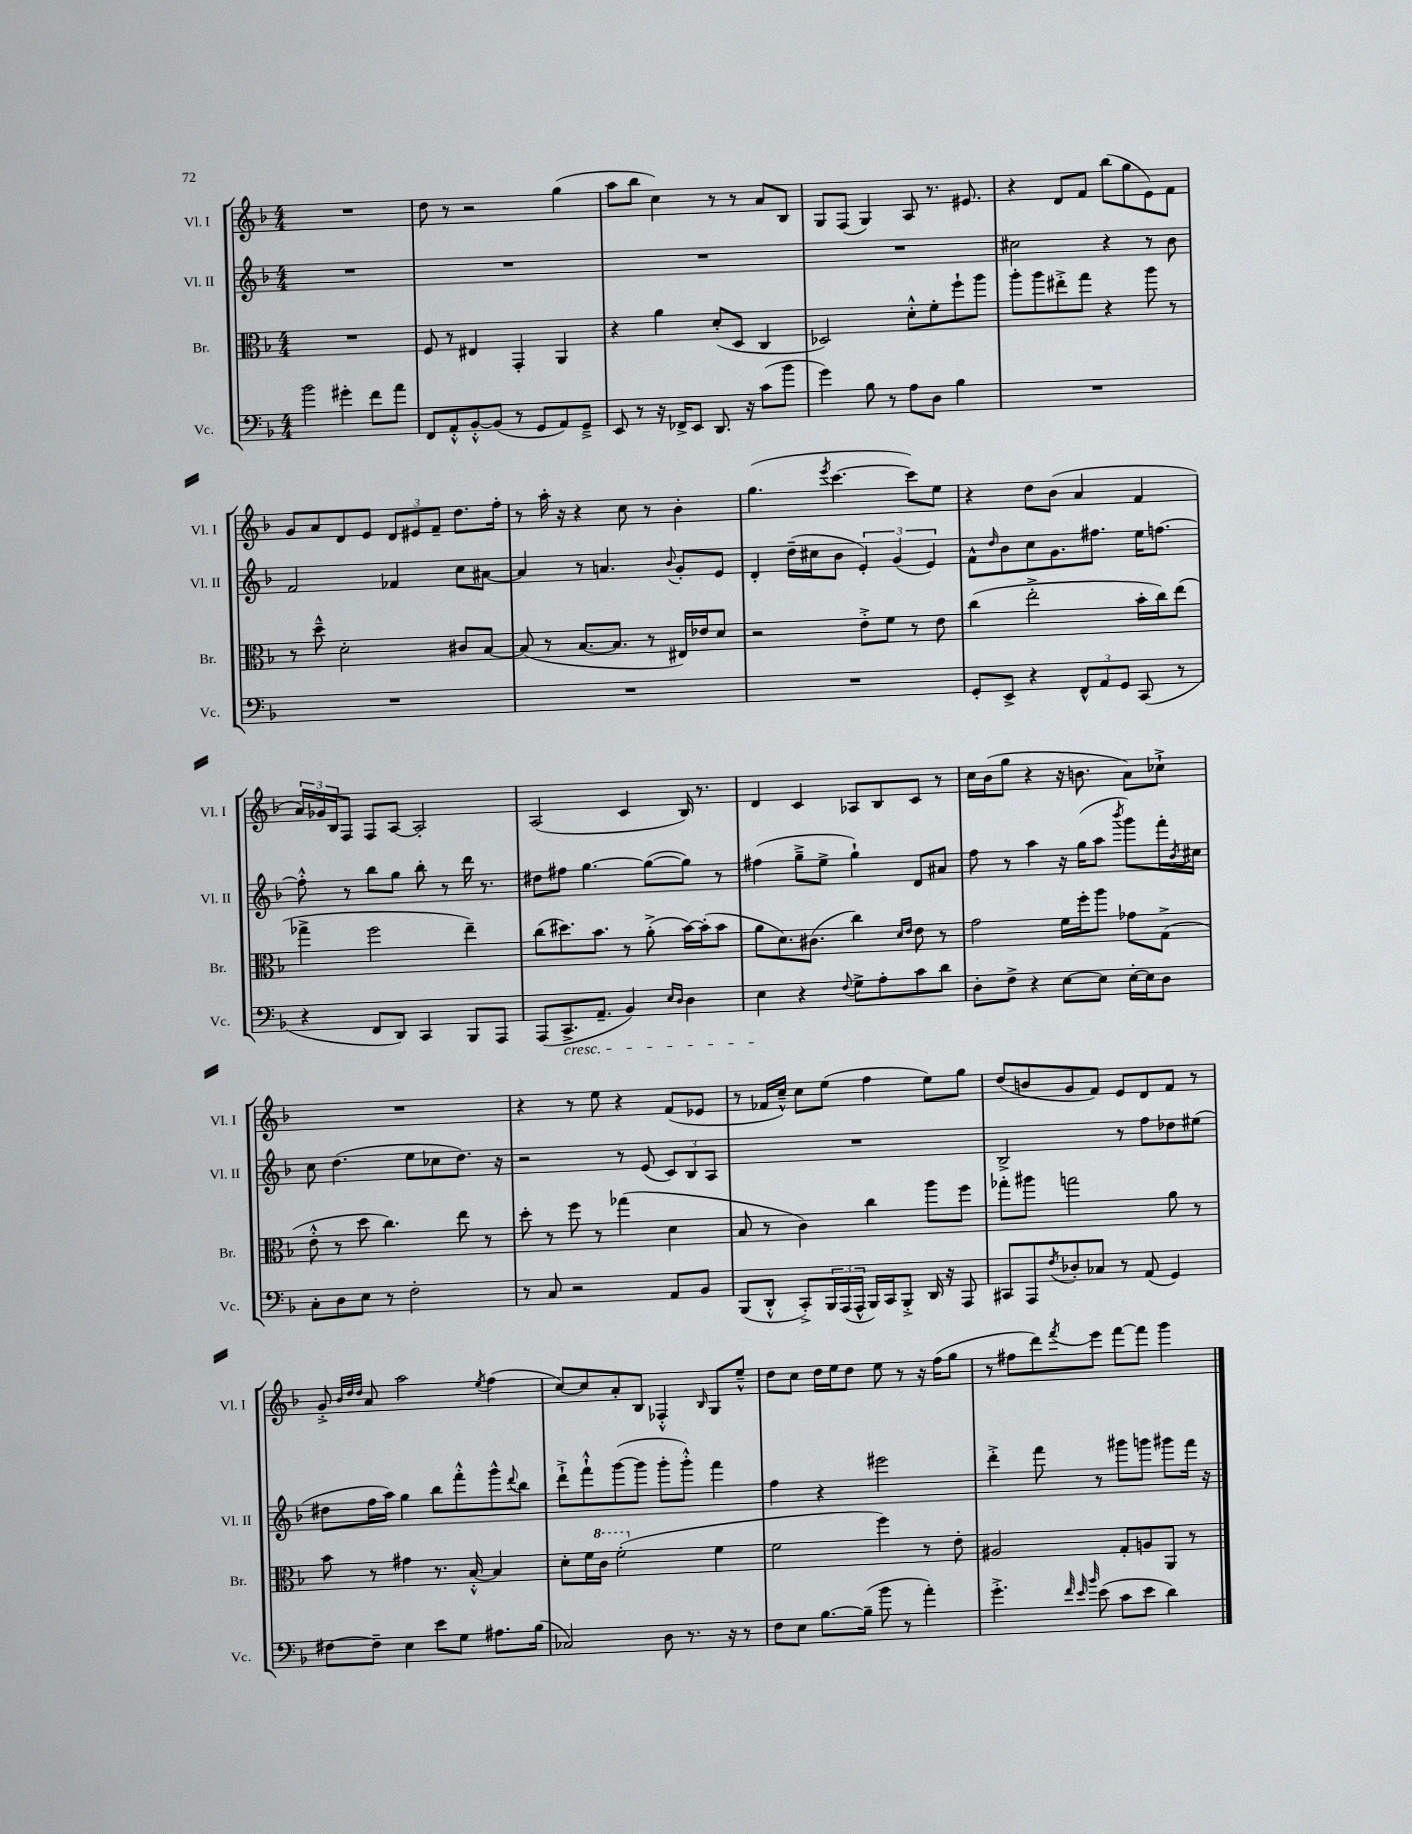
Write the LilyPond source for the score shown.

<<
\new StaffGroup <<
\new Staff = "s0" \with { instrumentName = "Vl. I" shortInstrumentName = "Vl. I" } {
    \clef treble \key f \major \numericTimeSignature \time 4/4
    R1 |
    d''8 r8 r2 g''4( |
    a''8 bes''8 c''4) r8 r8 a'8 bes8 |
    g8 f8( g4) a8 r8. eis'8. |
    r4 d'8 f'8 bes''8( g''8 e'8) f'8 |
    g'8 a'8 d'8 e'8 \tuplet 3/2 { d'8 eis'8 f'8-- } d''8. f''16-. |
    r8 a''16-. r16 r4 c''8 r8 bes'4-. |
    g''4.( \acciaccatura { e'''8 } c'''4.~ c'''8) e''8 |
    r4 d''8 bes'8( a'4 f'4 |
    \tuplet 3/2 { a'16) ges'16 bes16 } f8 f8 a8~ a2-. |
    a2( c'4 bes16) r8. |
    d'4 c'4 aes8 bes8 c'8 r8 |
    c''16 bes'16( g''8 r4 r16 b'8. a'8) ces''8-!-> |
    R1 |
    r4 r8 e''8 r4 f'8( ees'8 |
    r8 fes'16 c''16---^) c''8 e''8( f''4 e''8) g''8 |
    d''8( b'8 g'8 f'8) e'8 d'8 f'8 r8 |
    g'8-.-> \grace { bes'32 d''32 d''32 } a'8 a''2 \acciaccatura { e''8 } f''4( |
    c''8~) c''8 a'8-. bes8 fes4-.-^ \grace { bes16 } g8 e''8---^ |
    d''8 c''8 d''16 e''16 d''8 e''8 r8 r16 f''16( g''8 |
    r8 fis''8 d'''8) \acciaccatura { f'''8 } e'''8 f'''8~ f'''8 g'''4 \bar "|." |
}
\new Staff = "s1" \with { instrumentName = "Vl. II" shortInstrumentName = "Vl. II" } {
    \clef treble \key f \major \numericTimeSignature \time 4/4
    R1 |
    R1 |
    R1 |
    R1 |
    cis''2 r4 r8 bes'8 |
    f'2 fes'4 c''8 ais'8~ |
    ais'4 r8 a'4. \appoggiatura { bes'8 } g'8-. e'8 |
    d'4-. d''16--( cis''16 bes'8 \tuplet 3/2 { e'4-.) g'4( e'4) } |
    f'8-^ \grace { d''16 } bes'8 c''8 g'8. fis''8. e''16 f''8.~ |
    f''8-.-^ r8 bes''8 g''8 bes''8-. r8 d'''16 r8. |
    dis''8 fis''8 g''4.~ g''8~( g''8) r8 |
    fis''4( g''8---> e''8-> g''4-!) d'8 ais'8 |
    f''8 r8 a''4 r16 g''16( a''8 \acciaccatura { bes'''8 } g'''8) f'''16-. \acciaccatura { bes'8 } cis''16 |
    c''8 d''4.( e''8 ces''8 d''8.) r16 |
    r2 r8 e'8( \tuplet 3/2 { c'8) bes8 a8 } |
    R1 |
    bes2-> r8 f''8 des''8 eis''8( |
    dis''8 f''16 a''16) g''4 bes''8 f'''8-.-^ g'''8-^ \appoggiatura { d'''8 } bes''8 |
    d'''8-!-> f'''8-!-^ g'''8~( g'''8 g'''8-. g'''8-.-^) f'''4 |
    f''4 r4 eis'''2 |
    d'''4-.-> f'''8 r8 gis'''8 g'''8 gis'''8 f'''16 r16 \bar "|." |
}
\new Staff = "s2" \with { instrumentName = "Br." shortInstrumentName = "Br." } {
    \clef alto \key f \major \numericTimeSignature \time 4/4
    R1 |
    f8 r8 eis4 g,4-. a,4 |
    r4 a'4 d'8-.( d8 c4 |
    des2) d'8-.-^ f'8-. f''8-! a''8 |
    a''8-. a''8 eis''8-.-> g''8 r4 a''8 r8 |
    r8 d''8---^ d'2-. cis'8 bes8~ |
    bes8( r8 bes8.~ bes8. r8 eis16) ees'16 d'8 |
    r2 e'8-.-> f'8 r8 e'8 |
    c''4( e''2-.-> bes'16-. c''16) e''8( |
    ges''4-> f''2 e''4--) |
    c''8( dis''8.) bes'8. r8 a'8-.->( bes'16~) bes'16-.( bes'8 |
    a'8 d'8.) cis'8.( c''4) \grace { d'16 e'16 } e'8 r8 |
    g'2 f'16 f''16-. a''8 ges'8 g8->( |
    e'8-.-^ r8 d''8 c''4.) e''8 r8 |
    d''8-. r8 f''8 r8 ges''4( d'4 |
    bes8 r8 c'4) c''4 a''8 f''8 |
    ges''8-. ais''8 g''2 a'8 r8 |
    bes'8 r8 gis'4 r8. bes16~-.-^ bes4 |
    d'8-. f'16 \ottava #1 c''16 f''2-.( \ottava #0 f'4 |
    f'2 f''4) r8 e'8-. |
    ais2 g8-. a8 a,8 r8 \bar "|." |
}
\new Staff = "s3" \with { instrumentName = "Vc." shortInstrumentName = "Vc." } {
    \clef bass \key f \major \numericTimeSignature \time 4/4
    bes'2 gis'4-. f'8 a'8 |
    f,8 a,8-.-^ bes,8~-.-^ bes,8( r8 g,8 a,8) g,8---> |
    e,8 r8 r16 fes,16-> e,8 d,8. r16 c'8( bes'8 |
    g'4) bes8 r8 a8 d8 bes4 |
    R1 |
    R1 |
    R1 |
    R1 |
    g,8-. e,8-> r4 \tuplet 3/2 { f,8-^ a,8 g,8 } c,8( r8 |
    r4 f,8 d,8) c,4 bes,,8 a,,8 |
    a,,8( c,8.->\cresc a,8.-- bes,4) \grace { e16 d16 } d4 |
    e4\! r4 \appoggiatura { f8 } g8-> a8-. c'8 d'8 |
    d8-. f8-> r4 e8~ e8 e16~-. e16 d8 |
    c8-. d8 e8 r8 f2-. |
    r8 c8 r2 a,8 bes,8 |
    bes,,8( d,8-.-^ c,8-.->) \tuplet 3/2 { bes,,16 a,,16( a,,16-^ } bes,,16) c,16 bes,,8-.-> d,16 r16 a,,8 |
    cis,8 a,,8 \acciaccatura { f8 } des8-. ces8 r8 a,8( g,4) |
    fis8~ fis8-- e4 e'8 g8 ais8. bes16( |
    ces2) d8 r8. r16 r8 |
    f8 e8 bes8.~ bes16--( bes'8 r8 a'4-.) |
    g'4.-.-> \grace { f'32 e'32 bes'32 } e'8( c'8 e'8 d'4) \bar "|." |
}
>>
>>
\layout { \context { \Score \remove "Bar_number_engraver" } }
